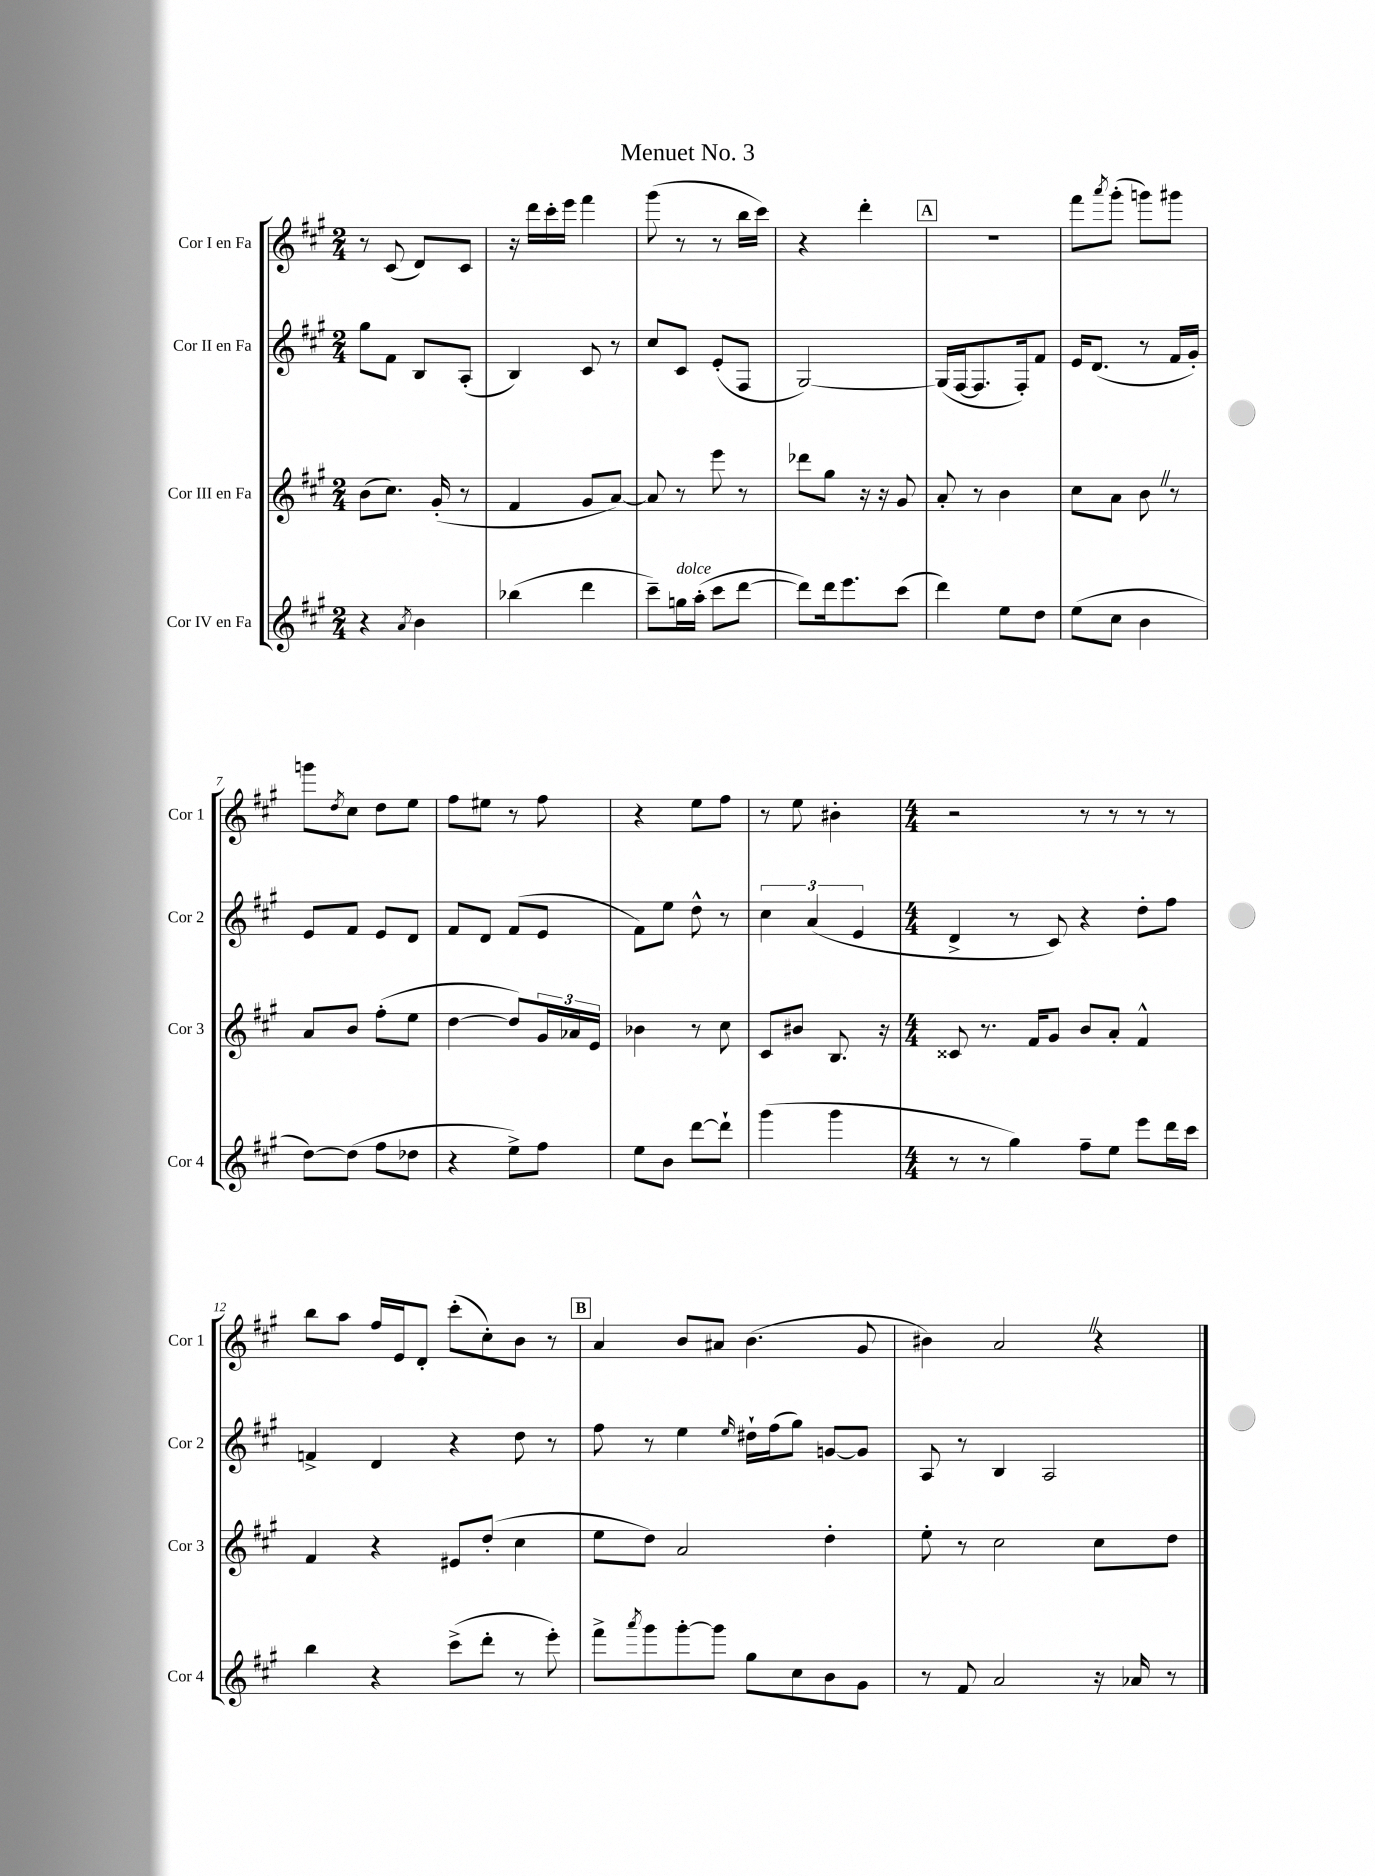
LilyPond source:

\header { title = "Menuet No. 3" }
<<
\new StaffGroup <<
\new Staff = "s0" \with { instrumentName = "Cor I en Fa" shortInstrumentName = "Cor 1" } {
    \clef treble \key a \major \numericTimeSignature \time 2/4
    r8 cis'8( d'8) cis'8 |
    r16 d'''16 cis'''16-. e'''16 fis'''4 |
    gis'''8( r8 r8 b''16 cis'''16) |
    r4 d'''4-. |
    \mark \markup { \box "A" } r2 |
    fis'''8 \acciaccatura { a'''8 } gis'''8-.( g'''8) gis'''8 |
    g'''8 \acciaccatura { d''8 } cis''8 d''8 e''8 |
    fis''8 eis''8 r8 fis''8 |
    r4 e''8 fis''8 |
    r8 e''8 bis'4-. |
    \numericTimeSignature \time 4/4 r2 r8 r8 r8 r8 |
    b''8 a''8 fis''16 e'16 d'8-. cis'''8-.( cis''8-.) b'8 r8 |
    \mark \markup { \box "B" } a'4 b'8 ais'8 b'4.( gis'8 |
    bis'4) a'2 \once \override BreathingSign.text = \markup { \musicglyph "scripts.caesura.straight" } \breathe r4 \bar "|." |
}
\new Staff = "s1" \with { instrumentName = "Cor II en Fa" shortInstrumentName = "Cor 2" } {
    \clef treble \key a \major \numericTimeSignature \time 2/4
    gis''8 fis'8 b8 a8-.( |
    b4) cis'8 r8 |
    cis''8 cis'8 e'8-.( fis8 |
    gis2~) |
    \mark \markup { \box "A" } gis16( fis16~ fis8. fis16-.) fis'8 |
    e'16 d'8.( r8 fis'16 gis'16-.) |
    e'8 fis'8 e'8 d'8 |
    fis'8 d'8 fis'8( e'8 |
    fis'8) e''8 d''8-^ r8 |
    \tuplet 3/2 { cis''4 a'4( e'4 } |
    \numericTimeSignature \time 4/4 d'4-> r8 cis'8) r4 d''8-. fis''8 |
    f'4-> d'4 r4 d''8 r8 |
    \mark \markup { \box "B" } fis''8 r8 e''4 \grace { e''16 } dis''16-! fis''16( gis''8) g'8~ g'8 |
    a8 r8 b4 a2 \bar "|." |
}
\new Staff = "s2" \with { instrumentName = "Cor III en Fa" shortInstrumentName = "Cor 3" } {
    \clef treble \key a \major \numericTimeSignature \time 2/4
    b'8( cis''8.) gis'16-.( r8 |
    fis'4 gis'8 a'8~) |
    a'8 r8 e'''8 r8 |
    des'''8 gis''8 r16 r16 gis'8 |
    \mark \markup { \box "A" } a'8-. r8 b'4 |
    cis''8 a'8 b'8 \once \override BreathingSign.text = \markup { \musicglyph "scripts.caesura.straight" } \breathe r8 |
    a'8 b'8 fis''8-.( e''8 |
    d''4~ d''8) \tuplet 3/2 { gis'16 aes'16 e'16 } |
    bes'4 r8 cis''8 |
    cis'8 bis'8 b8. r16 |
    \numericTimeSignature \time 4/4 cisis'8 r8. fis'16 gis'8 b'8 a'8-. fis'4-^ |
    fis'4 r4 eis'8 d''8-.( cis''4 |
    \mark \markup { \box "B" } e''8 d''8) a'2 d''4-. |
    e''8-. r8 cis''2 cis''8 d''8 \bar "|." |
}
\new Staff = "s3" \with { instrumentName = "Cor IV en Fa" shortInstrumentName = "Cor 4" } {
    \clef treble \key a \major \numericTimeSignature \time 2/4
    r4 \acciaccatura { a'8 } b'4 |
    bes''4( d'''4 |
    cis'''8--) g''16^\markup { \italic "dolce" } a''16-.( cis'''8 d'''8~ |
    d'''8) d'''16 e'''8. cis'''8( |
    \mark \markup { \box "A" } d'''4) e''8 d''8 |
    e''8( cis''8 b'4 |
    d''8~) d''8( fis''8 des''8 |
    r4 e''8->) fis''8 |
    e''8 b'8 d'''8~ d'''8-! |
    gis'''4( gis'''4 |
    \numericTimeSignature \time 4/4 r8 r8 gis''4) fis''8-- e''8 e'''8 d'''16 cis'''16 |
    b''4 r4 cis'''8->( d'''8-. r8 e'''8-.) |
    \mark \markup { \box "B" } fis'''8-> \acciaccatura { a'''8 } gis'''8 gis'''8~-. gis'''8 gis''8 cis''8 b'8 gis'8 |
    r8 fis'8 a'2 r16 aes'16 r8 \bar "|." |
}
>>
>>
